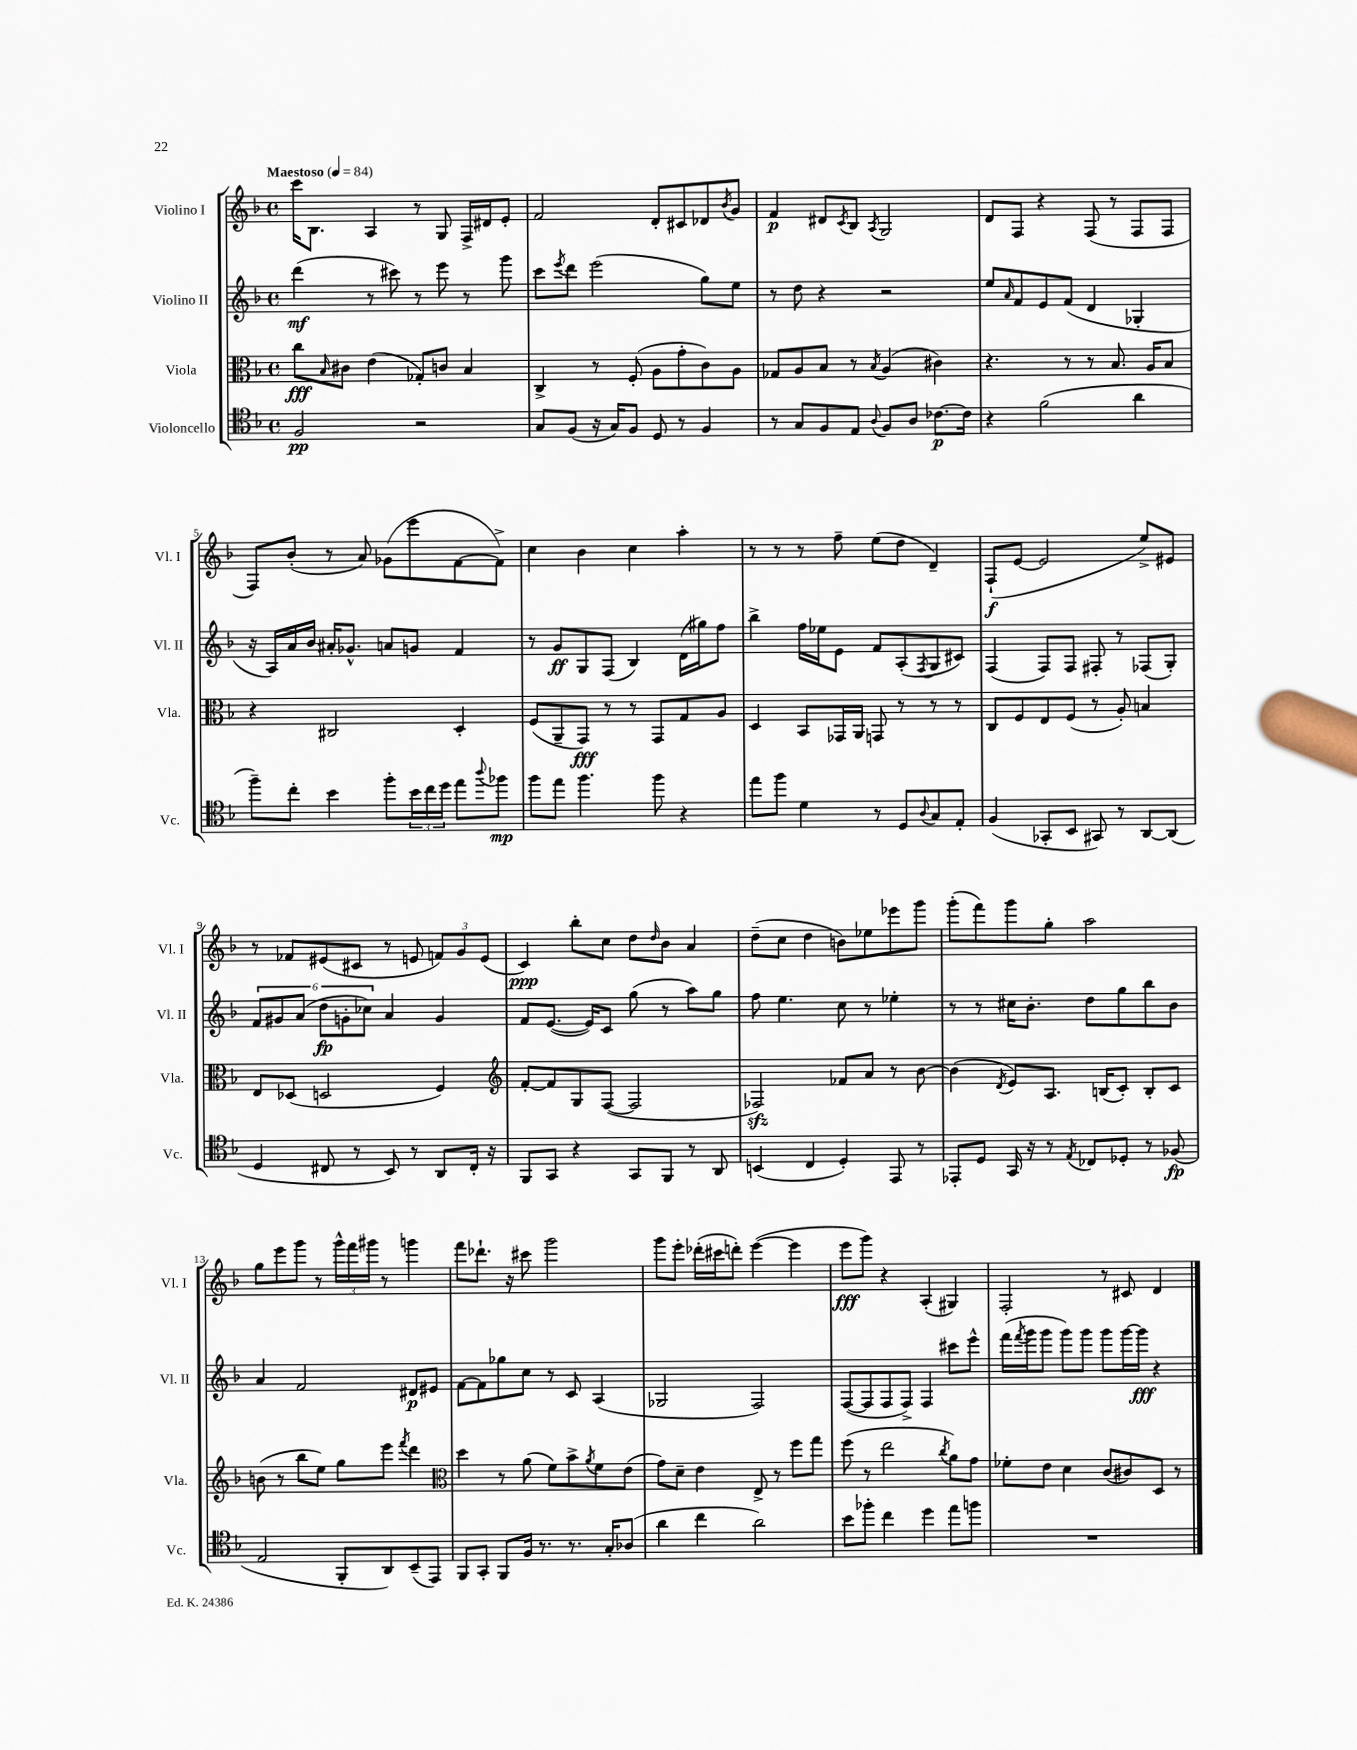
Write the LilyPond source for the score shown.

<<
\new StaffGroup <<
\new Staff = "s0" \with { instrumentName = "Violino I" shortInstrumentName = "Vl. I" } {
    \clef treble \key f \major \defaultTimeSignature \time 4/4 \tempo "Maestoso" 4 = 84
    c'''16 bes8. a4 r8 g8 f16-> dis'16 e'8-. |
    f'2 d'8-. cis'8 des'8 \acciaccatura { bes'8 } g'8 |
    f'4\p dis'8 \acciaccatura { c'8 } bes8 \acciaccatura { a8 } g2 |
    d'8 f8 r4 f8( r8 f8 f8 |
    f8) bes'8-.( r8 a'8) ges'8( e'''8 f'8~ f'8->) |
    c''4 bes'4 c''4 a''4-. |
    r8 r8 r8 f''8-- e''8( d''8 d'4--) |
    f8-!\f( e'8~ e'2 e''8->) eis'8 |
    r8 fes'8 eis'8( cis'8 r8 e'8 \tuplet 3/2 { f'8) g'8 e'8( } |
    c'4\ppp) bes''8-. c''8 d''8 \grace { d''16 } bes'8 a'4 |
    d''8--( c''8 d''4 b'8) ees''8 ees'''8 g'''8 |
    g'''8-.( f'''8) g'''8 g''8-. a''2 |
    g''8 e'''8 g'''8 r8 \tuplet 3/2 { g'''16-^ f'''16 gis'''16 } r8 g'''4 |
    f'''8 des'''8.-! r16 cis'''8 g'''2 |
    g'''8 e'''8-. des'''16-.( cis'''16 d'''8-.) e'''4~( e'''4 |
    e'''8\fff g'''8) r4 a4-.( gis4) |
    f2-. r8 cis'8 d'4 \bar "|." |
}
\new Staff = "s1" \with { instrumentName = "Violino II" shortInstrumentName = "Vl. II" } {
    \clef treble \key f \major \defaultTimeSignature \time 4/4
    d'''4\mf( r8 cis'''8) r8 e'''8 r8 g'''8 |
    c'''8 \acciaccatura { e'''8 } d'''8 e'''2( g''8) e''8 |
    r8 d''8 r4 r2 |
    e''8 \grace { a'16 } f'8 e'8 f'8( d'4 ges4-. |
    r16 a16) a'16 bes'16 ais'16-. ges'8.-^ a'8 g'8 f'4 |
    r8 g'8\ff g8 f8( bes4) d'16( gis''16) f''8 |
    bes''4-> f''16 ees''16 e'8 f'8 a8-.( \acciaccatura { f8 } g8 cis'8) |
    f4( f8) f8 fis8-. r8 fes8( g8-.) |
    \tuplet 6/4 { f'8 gis'8 a'8( d''8\fp g'8-. ces''8) } a'4 g'4 |
    f'8 e'8.~( e'16) c'8 g''8( r8 a''8) g''8 |
    f''8 e''4. c''8 r8 ees''4-. |
    r8 r8 cis''16 bes'8.-. d''8 g''8 bes''8 bes'8 |
    a'4 f'2 dis'8\p eis'8 |
    f'8~ f'8 ges''8 c''8 r8 c'8 a4( |
    ges2 f2) |
    f8~( f8 f8 f8->) f4 cis'''8 e'''8-^ |
    f'''16( \acciaccatura { f'''8 } g'''16 g'''8 g'''8) g'''8 g'''8 g'''16~ g'''16\fff r4 \bar "|." |
}
\new Staff = "s2" \with { instrumentName = "Viola" shortInstrumentName = "Vla." } {
    \clef alto \key f \major \defaultTimeSignature \time 4/4
    c''8\fff \grace { bes16 } cis'8 e'4( ges8-.) c'8 bes4 |
    c4-> r8 f8-.( a8 g'8-. c'8) a8 |
    ges8 a8 bes8 r8 \acciaccatura { bes8 } a4( cis'4) |
    r4. r8 r8 bes8. a16 bes8 |
    r4 cis2 d4-. |
    f8( a,8-- g,8\fff) r8 r8 g,8 g8 a8 |
    d4 bes,8 ges,16 a,16 g,8 r8 r8 r8 |
    c8 f8 e8 f8( r8 a8-.) b4 |
    e8 des8( d2 f4) |
    \clef treble f'8~-. f'8 g8 f8~( f2 |
    fes2\sfz) fes'8 a'8 r8 bes'8~ |
    bes'4( \acciaccatura { d'8 } e'8) a8. b16( c'8-.) b8-. c'8 |
    b'8( r8 bes''8 e''8) g''8 e'''8 \acciaccatura { f'''8 } d'''4 |
    \clef alto d''4 r8 a'8( f'8) bes'8-> \acciaccatura { a'8 } f'8 e'8( |
    g'8) d'8-- e'4 e8-> r8 f''8 g''8 |
    f''8( r8 e''2 \acciaccatura { c''8 } a'8) g'8 |
    fes'8-. e'8 d'4 c'8( cis'8) d8 r8 \bar "|." |
}
\new Staff = "s3" \with { instrumentName = "Violoncello" shortInstrumentName = "Vc." } {
    \clef tenor \key f \major \defaultTimeSignature \time 4/4
    f2\pp r2 |
    g8 f8( r16 g16) f8 d8 r8 f4 |
    r8 g8 f8 e8 \appoggiatura { a8 } f8 a8 ces'8.~\p ces'16 |
    r4 f'2( a'4 |
    f''8--) c''8-. bes'4 f''8-. \tuplet 3/2 { bes'16 c''16 d''16 } e''8 \appoggiatura { a''8 } fes''8\mp |
    f''8 e''8 f''4. f''8 r4 |
    e''8 f''8 d'4 r8 d8 \appoggiatura { a8 } g8 e8-. |
    f4( ges,8-. bes,8 gis,8) r8 a,8~ a,8( |
    d4 cis8 r8 bes,8) r8 a,8 cis16-. r16 |
    f,8 g,8 r4 g,8 f,8 r8 a,8 |
    b,4( c4 d4-.) e,8 r8 |
    ees,8-. d8 g,16 r16 r8 \acciaccatura { e8 } ces8 des8-. r8 fes8\fp( |
    e2 f,8-. a,8) bes,8--( e,8) |
    f,8 g,8-. f,8 f16 r8. r8. g16-. aes8( |
    a'4 c''4 a'2) |
    bes'8 fes''8-. c''4 d''4 e''8 f''8 |
    R1 \bar "|." |
}
>>
>>
